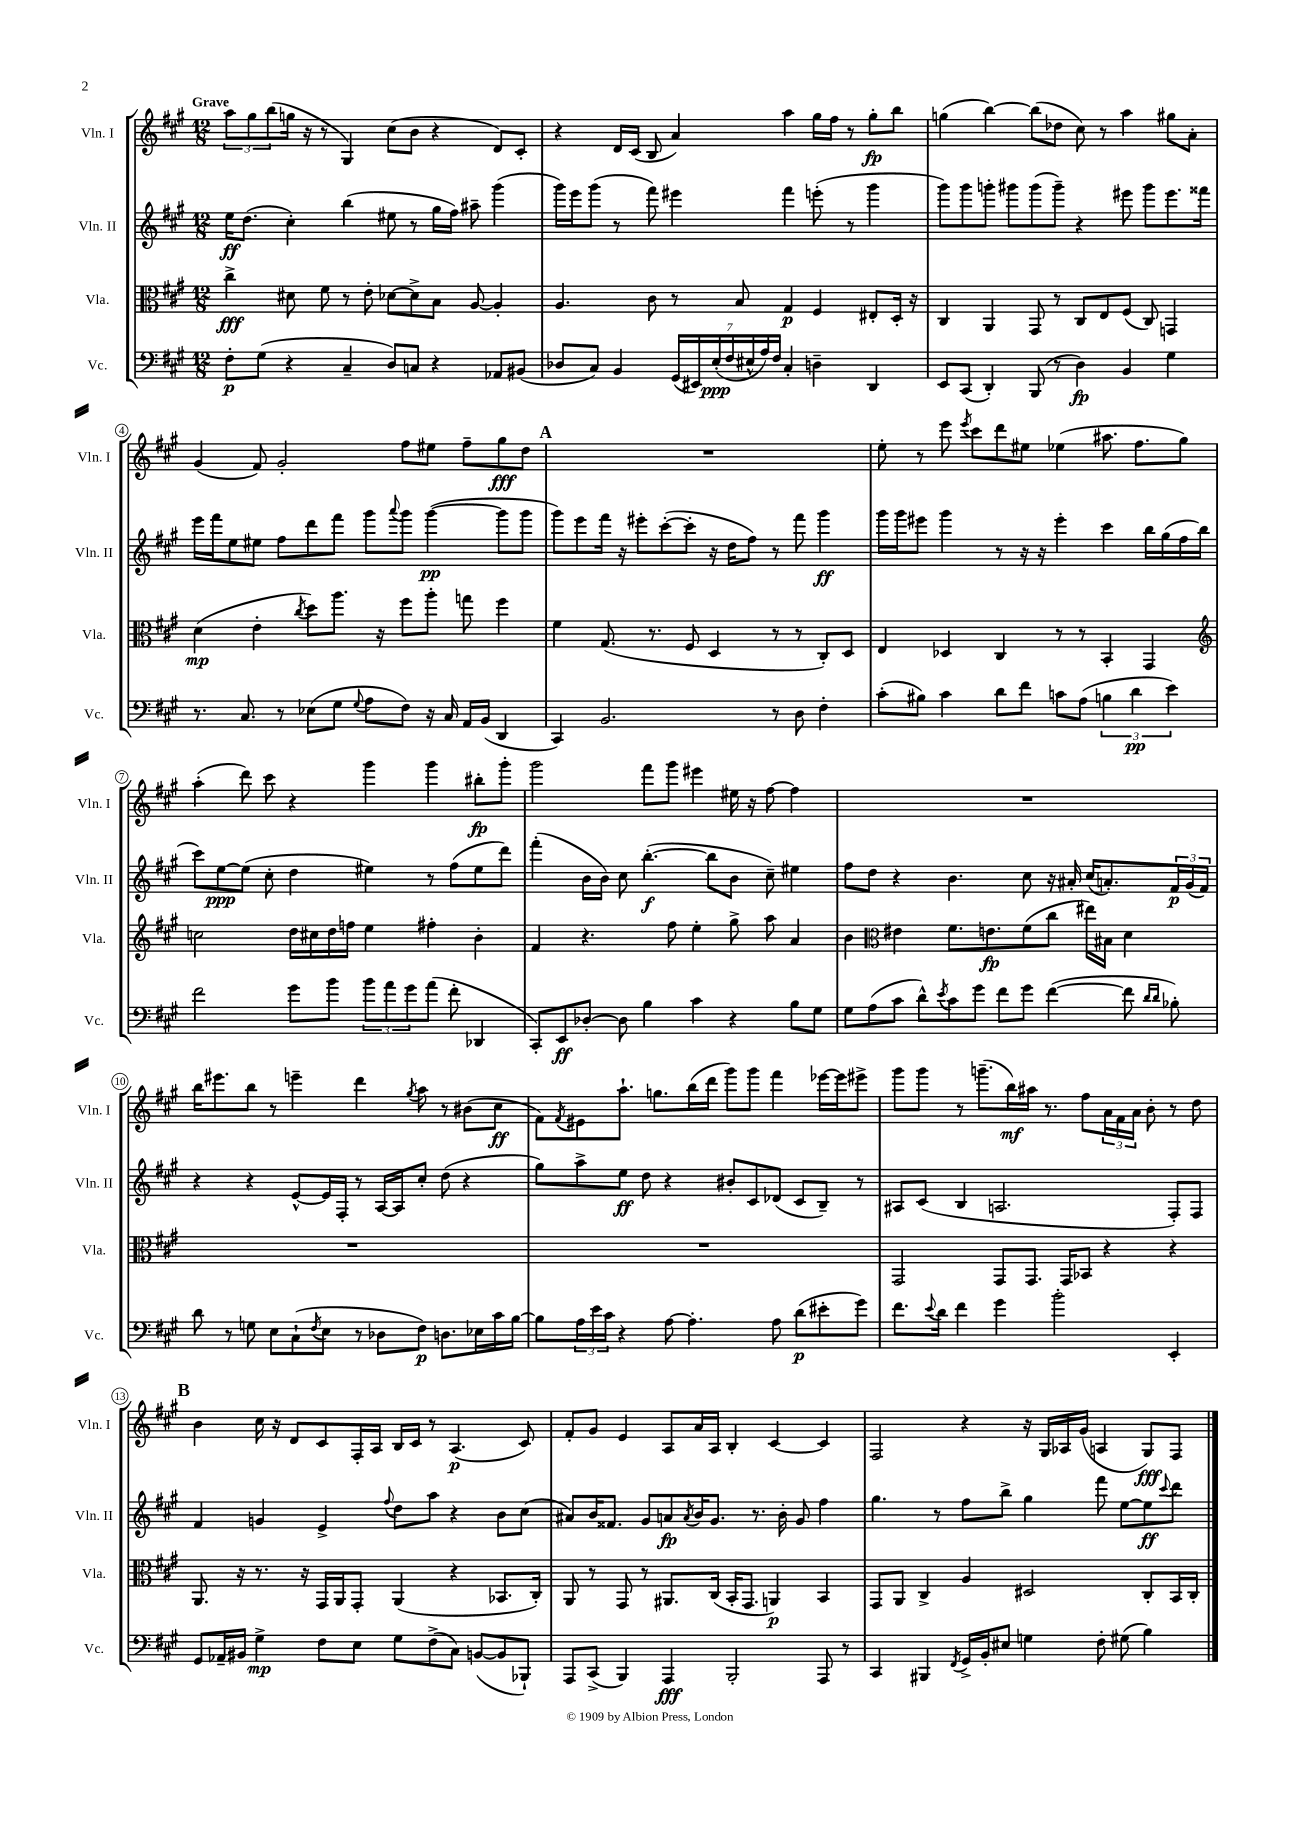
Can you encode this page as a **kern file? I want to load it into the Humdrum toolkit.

**kern	**kern	**kern	**kern
*staff4	*staff3	*staff2	*staff1
*clefF4	*clefC3	*clefG2	*clefG2
*k[f#c#g#]	*k[f#c#g#]	*k[f#c#g#]	*k[f#c#g#]
*M12/8	*M12/8	*M12/8	*M12/8
8F#'	4cc#^	16ee	12aa
.	.	(8.dd	.
.	.	.	12gg#
(8G#	.	.	.
.	.	.	(12bb
4r	8d#	4cc#')	16gg
.	.	.	16r
.	8f#	.	8r
4C#~	8r	(4bb	4G#)
.	8e'	.	.
8D)	[8d-	8ee#	(8cc#
8C	8d-^]	8r	8b
4r	8B	16gg#	4r
.	.	16ff#)	.
.	[8A	8aa#~	.
8AA-	4A']	(4ggg#	8d)
(8BB#	.	.	8c#'
=	=	=	=
8D-	4.A	16ggg#)	4r
.	.	16eee	.
8C#)	.	(8ggg#	.
4BB	.	8r	16d
.	.	.	(16c#
.	8c#	8fff#)	8B
(28GG#	8r	4eee#	4a)
28EE#)	.	.	.
(28E'	.	.	.
28F#	.	.	.
.	8B	.	.
28E#^^	.	.	.
28A)	.	.	.
28F#	.	.	.
4C#'	4G#	4fff#	4aa
4D~	4F#	(8eee'	16gg#
.	.	.	16ff#
.	.	8r	8r
4DD	8E#'	4ggg#	8gg#'
.	16D'	.	8bb
.	16r	.	.
=	=	=	=
8EE	4C#	8ggg#)	(4gg
(8CC#	.	8ggg#	.
4DD')	4AA	8ggg'	[4bb)
.	.	8ggg#	.
(8BBB	8GG#	(8ggg#	(8bb]
8r	8r	8ggg#~)	8dd-
4D)	8C#	4r	8cc#)
.	8E	.	8r
4BB	(8F#	8eee#	4aa
.	8C#)	8ggg#	.
4G#	4GG	8.eee#	8gg#
.	.	.	8a'
.	.	16fff##	.
=	=	=	=
8.r	(4d	16eee	(4g#
.	.	16fff#	.
.	.	8ee	.
8.C#	.	.	.
.	4e'	8ee#	8f#)
8r	.	8ff#	2g#'
.	8qcc#	.	.
(8E-	8dd)	8ddd	.
8G#	8.aa	8fff#	.
8qqG#	.	.	.
8A	.	8ggg#	.
.	16r	.	.
.	.	8qqaaa	.
8F#)	8ff#	8ggg#	8ff#
16r	8aa'	([4ggg#	8ee#
16C#	.	.	.
16AA	8gg	.	8ff#~
(16BB	.	.	.
4DD	4ff#	8ggg#]	8gg#
.	.	8ggg#	8dd
=	=	=	=
4CC#)	4f#	8ggg#)	1.r
.	.	8eee	.
2.BB	(8.G#	16fff#	.
.	.	16r	.
.	.	8eee#'	.
.	8.r	.	.
.	.	([8ccc#'	.
.	8F#	8ccc#']	.
.	4D	16r	.
.	.	16dd	.
.	.	8ff#)	.
8r	8r	8r	.
8D	8r	8fff#	.
4F#'	8C#')	4ggg#	.
.	8D	.	.
=	=	=	=
(8c#'	4E	16ggg#	8ee'
.	.	16ggg#	.
8B#)	.	8eee#	8r
4c#	4D-	4ggg#	8eee
.	.	.	8qeee
.	.	.	8ccc#
8d	4C#	8r	8ddd
8f#	.	16r	8ee#
.	.	16r	.
8c	8r	4eee#'	(4ee-
(8A	8r	.	.
6B	4BB'	4ccc#	8.aa#
6d	.	.	.
.	.	.	8.ff#
.	4GG#	16bb	.
.	.	(16gg#	.
6e)	.	.	.
.	.	16ff#	8gg#)
.	.	16bb	.
=	=	=	=
*	*clefG2	*	*
2f#	2cc	8ccc#)	(4aa'
.	.	[8ee	.
.	.	(8ee]	8ddd)
.	.	8cc#'	8ccc#
8g#	16dd	4dd	4r
.	16cc#	.	.
8b	16dd	.	.
.	16ff	.	.
12b	4ee	4ee#)	4ggg#
12a	.	.	.
12g#	.	.	.
(8a	4ff#'	8r	4ggg#
8f#'	.	(8ff#	.
4DD-	4b'	8ee#	8bb#'
.	.	8ddd)	8ggg#'
=	=	=	=
8CC#')	4f#	(4fff#'	2ggg#
8EE	.	.	.
[8D-'	4.r	16b	.
.	.	16b)	.
8D-]	.	8cc#	.
4B	.	([4.bb'	8fff#
.	8ff#	.	8ggg#
4c#	4ee'	.	4eee#
.	.	8bb]	.
4r	8gg#^	8b	16ee#
.	.	.	16r
.	8aa	8cc#~)	[8ff#
8B	4a	4ee#	4ff#]
8G#	.	.	.
=	=	=	=
8G#	4b	8ff#	1.r
(8A	.	8dd	.
*	*clefC3	*	*
8c#	4e#	4r	.
8d^^)	.	.	.
8qe	.	.	.
8c#	8.f#	4.b	.
8g#	.	.	.
.	8.e	.	.
8f#	.	.	.
8g#	(8f#	8cc#	.
([4f#	8cc#	16r	.
.	.	16a#'	.
.	16ee#)	(16cc#	.
.	16B#	8.a')	.
8f#]	4d	.	.
16qqd	.	.	.
16qqd	.	.	.
8B-')	.	24f#	.
.	.	(24g#	.
.	.	24f#)	.
=	=	=	=
8d	1.r	4r	16bb
.	.	.	8.eee#
8r	.	.	.
8G	.	4r	8bb
8E	.	.	8r
(8C#`	.	[8e^^	4eee~
8qF#	.	.	.
8E	.	16e]	.
.	.	16F#'	.
8r	.	8r	4ddd
8D-	.	[16A	.
.	.	16A]	.
.	.	.	8qgg#
8F#)	.	8cc#'	8aa
8.D	.	(8dd	8r
.	.	4r	(8b#
16E-	.	.	.
16c#	.	.	8cc#
[16B	.	.	.
=	=	=	=
8B]	1.r	8gg#)	8f#)
.	.	.	8qf#
24A	.	8aa^	8e#
24e	.	.	.
24c#	.	.	.
4r	.	8ee	8.aa`
.	.	8dd	.
.	.	.	8.gg
[8A	.	4r	.
4.A']	.	.	(16bb
.	.	.	16ddd
.	.	8b#'	8ggg#)
.	.	8c#	8ggg#
8A	.	(8d-	4fff#
(8d	.	8c#	.
8e#'	.	8B~)	[16eee-
.	.	.	16eee-]
8g#)	.	8r	8eee#^
=	=	=	=
8.f#	2GG#	8A#	8ggg#
.	.	(8c#	8ggg#
8qqe	.	.	.
16d	.	.	.
4f#	.	4B	8r
.	.	.	(8.ggg~
4g#	8GG#	2.A	.
.	.	.	16bb)
.	8.GG#	.	16aa#
.	.	.	8.r
2b'	.	.	.
.	16GG#	.	.
.	8BB-	.	8ff#
.	4r	.	24a
.	.	.	24f#
.	.	.	24a
.	.	.	8b'
4EE'	4r	8F#')	8r
.	.	8F#	8dd
=	=	=	=
8GG#	8.AA	4f#	4b
16AA-~	.	.	.
16BB#	16r	.	.
4G#^	8.r	4g	16cc#
.	.	.	16r
.	.	.	8d
.	16r	.	.
8F#	16GG#	4e^	8c#
.	16AA	.	.
8E	8GG#'	.	16F#'
.	.	.	16A
.	.	8qqff#	.
8G#	(4AA	8dd	16B
.	.	.	16c#
(8F#^	.	8aa	8r
8C#)	4r	4r	(4.A
([8BB	.	.	.
8BB]	8.BB-	8b	.
8BBB-`)	.	(8cc#	8c#)
.	16C#')	.	.
=	=	=	=
8AAA	8AA	8a#)	8f#'
(8CC#^	8r	16b	8g#
.	.	8.f##	.
4BBB)	8GG#	.	4e
.	8r	8g#	.
4AAA	8.AA#	8a	8A
.	.	8qa	.
.	.	16b	16a
.	(16C#	8.g#	16A
2BBB'	16BB'	.	4B'
.	8.GG#	.	.
.	.	8.r	.
.	4AA)	.	[4c#
.	.	16b'	.
.	.	8g#	.
8AAA	4BB	4ff#	4c#]
8r	.	.	.
=	=	=	=
4CC#	8GG#	4.gg#	2F#
.	8AA	.	.
4BBB#	4C#^	.	.
.	.	8r	.
8qFF#	.	.	.
16GG#^	4A	8ff#	4r
16BB'	.	.	.
8E#	.	8bb^	.
4G	2D#	4gg#	16r
.	.	.	16G#
.	.	.	16A-
.	.	.	(16g#
8F#'	.	8fff#	4A
(8G#	.	[8ee	.
4B)	8C#'	8ee]	8G#)
.	.	8qqccc#	.
.	16BB	8ddd	8F#
.	16C#'	.	.
==	==	==	==
*-	*-	*-	*-
